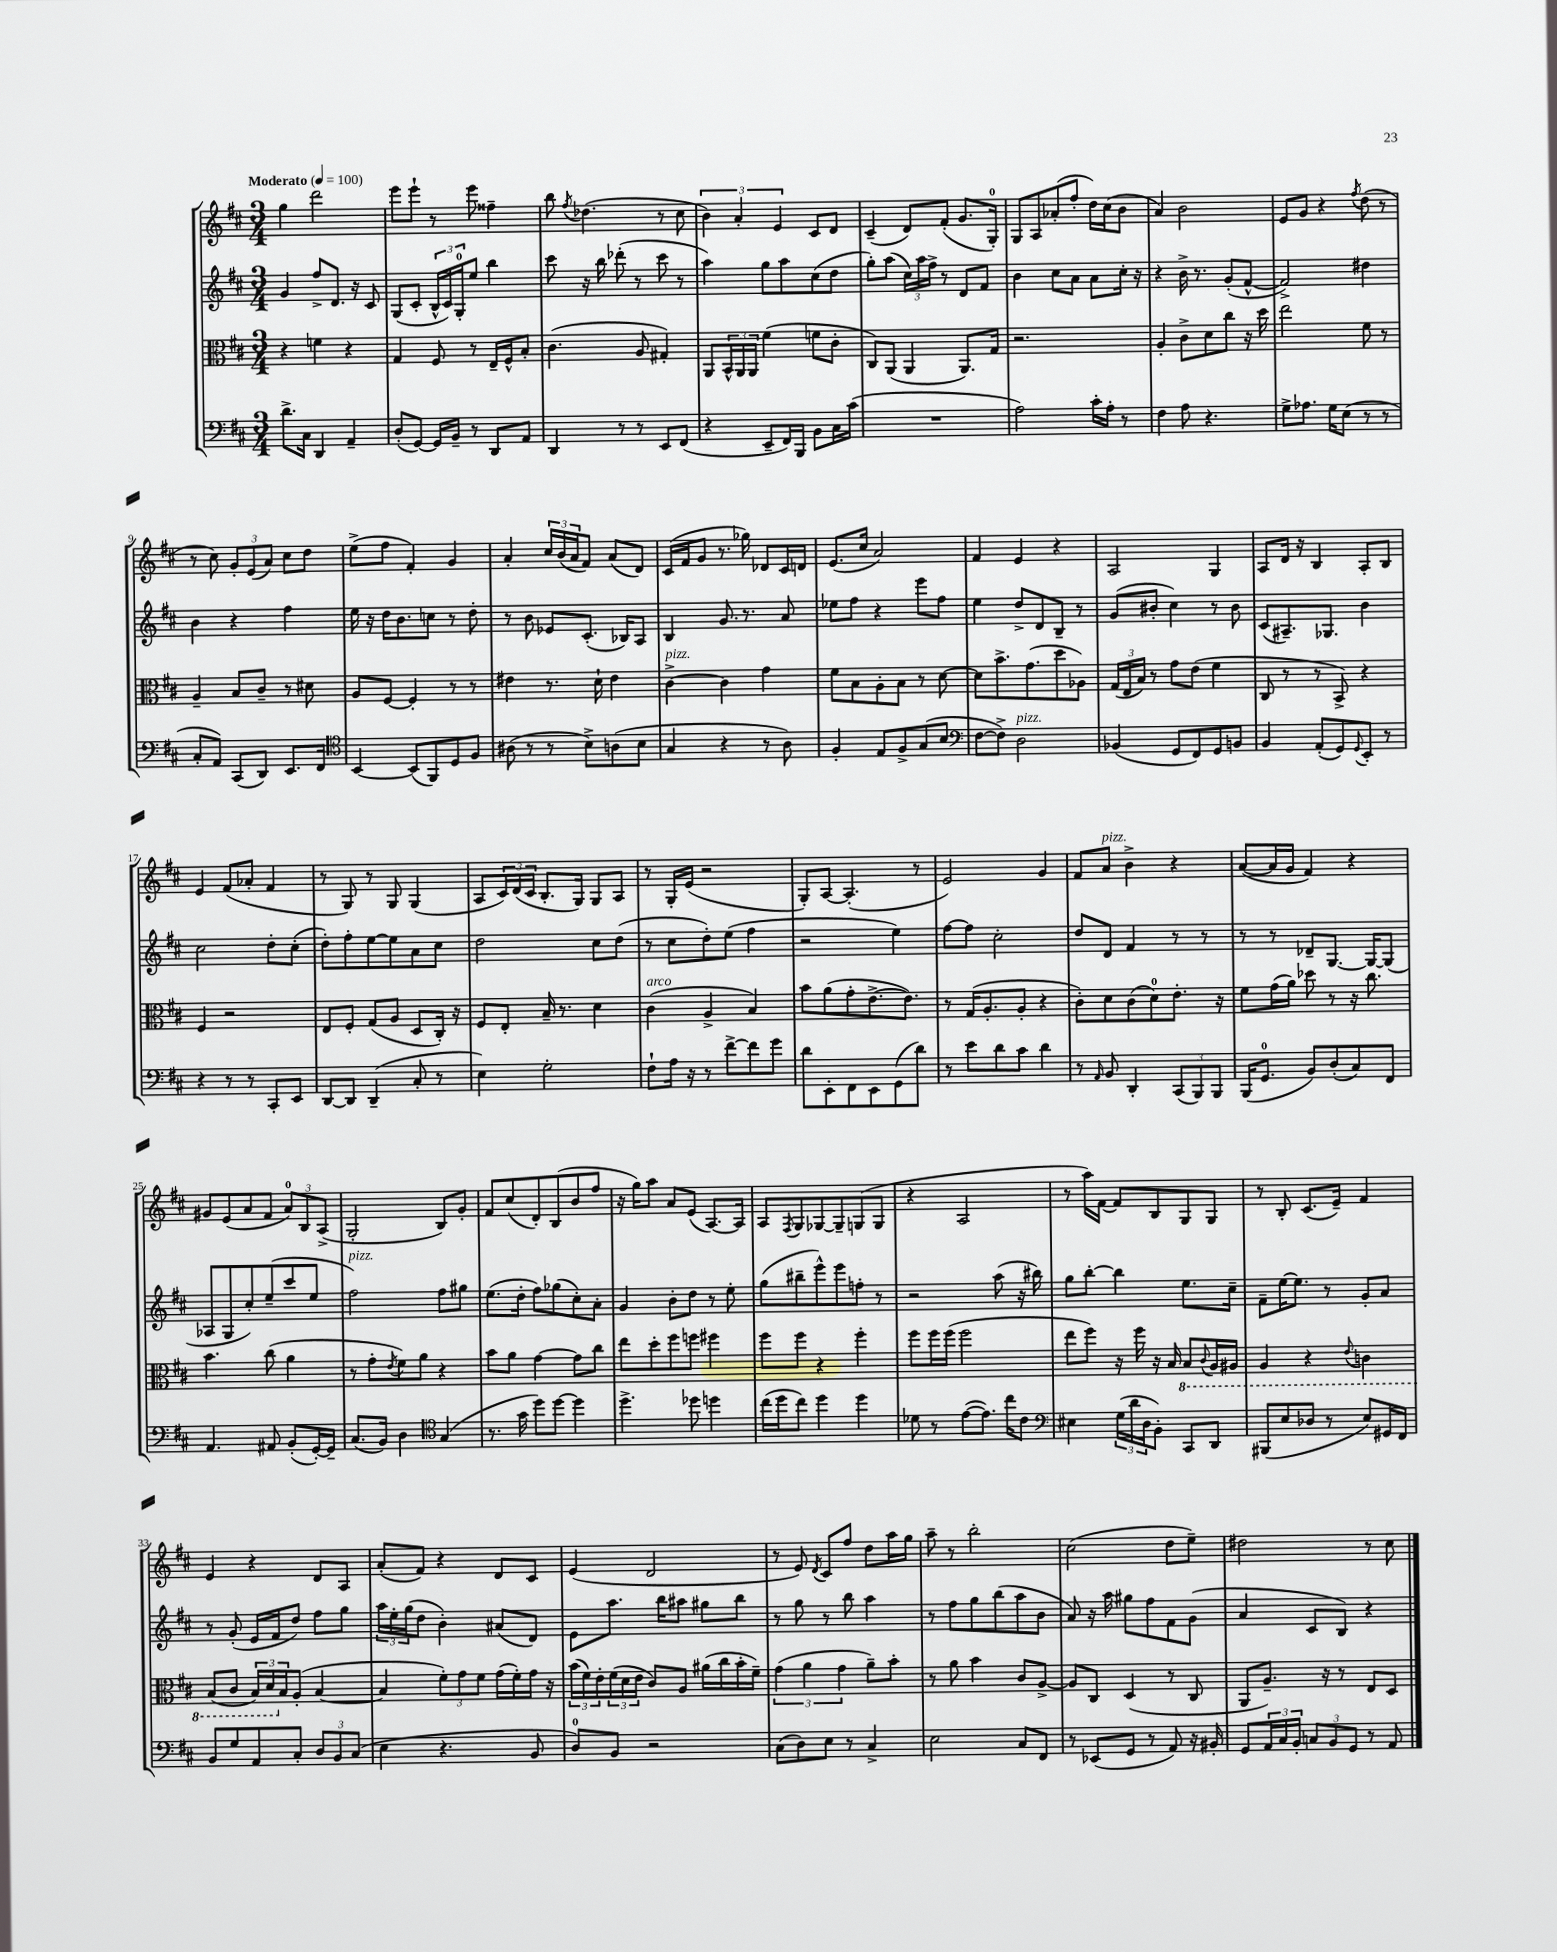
<<
\new StaffGroup <<
\new Staff = "s0" {
    \clef treble \key d \major \numericTimeSignature \time 3/4 \tempo "Moderato" 4 = 100
    g''4 d'''2 |
    e'''8 e'''8-! r8 e'''8 fisis''4-- |
    b''8 \acciaccatura { fis''8 } des''4.( r8 cis''8 |
    \tuplet 3/2 { b'4) a'4-. e'4 } cis'8 d'8 |
    cis'4--( d'8) fis'8-.( g'8. g16-0-.) |
    g8 a8 aes'8-.( fis''8-. d''16) cis''16( b'8 |
    a'4) b'2 |
    e'8 g'8 r4 \acciaccatura { fis''8 } d''8( r8 |
    r8 cis''8) \tuplet 3/2 { g'8-. e'8( a'8) } cis''8 d''8 |
    e''8->( fis''8 fis'4-.) g'4 |
    a'4-. \tuplet 3/2 { cis''16 b'16( a'16 } fis'8) a'8( d'8) |
    cis'16( fis'16 g'8 r8. ges''16) des'8 cis'16 d'16 |
    e'8.( cis''16 a'2) |
    fis'4 e'4 r4 |
    a2 g4 |
    a8 d'16 r16 b4 a8-. b8 |
    e'4 fis'8( aes'8-. fis'4 |
    r8 g8) r8 g8 g4( |
    a8 \tuplet 3/2 { cis'16) d'16( cis'16 } b8.-. g16) g8 a8 |
    r8 g16-. e'16( r2 |
    g8-.) a8~ a4.-.( r8 |
    e'2) g'4 |
    fis'8 a'8^\markup { \italic "pizz." } b'4-> r4 |
    a'8~( a'16 g'16 fis'4) r4 |
    gis'8 e'8( a'8 fis'8 \tuplet 3/2 { a'8-0) b8 a8->( } |
    g2-. b8) g'8-. |
    fis'8 cis''8( d'8-.) b8( b'8 fis''8 |
    r16 g''16) a''8 a'8 e'8( a8.~) a16 |
    a8 \acciaccatura { fis8 } g8 ges8~ ges8-- g8( g8 |
    r4 a2 |
    r8 a''16) fis'16~ fis'8 b8 g8 g8 |
    r8 b8-. cis'8.( e'16--) fis'4 |
    e'4 r4 d'8 a8 |
    a'8-.( fis'8) r4 d'8 cis'8 |
    e'4( d'2 |
    r8 e'8) \acciaccatura { d'8 } cis'8 fis''8 d''8 a''16 g''16 |
    a''8-- r8 b''2-. |
    cis''2( d''8 e''8--) |
    dis''2 r8 cis''8 \bar "|." |
}
\new Staff = "s1" {
    \clef treble \key d \major \numericTimeSignature \time 3/4
    g'4 fis''8-> d'8. r16 cis'8 |
    g8( cis'8-. \tuplet 3/2 { b16-^ cis'16) g16-0-. } e''8 b''4 |
    cis'''8 r16 b''16 des'''8-.( r8 cis'''8 r8 |
    a''4) g''8 a''8 cis''8( d''8 |
    g''8-.) a''8( \tuplet 3/2 { cis''16) a''16 fis''16-> } r8 d'8 fis'8 |
    b'4 cis''8 a'8 a'8 cis''16-. r16 |
    r4 b'16-> r8. g'8-.( fis'8~-^ |
    fis'2->) dis''4 |
    b'4 r4 fis''4 |
    e''16 r16 d''16 b'8. c''8 r8 d''8-. |
    r8 b'8 ees'8 cis'8.-.( bes16) a8 |
    b4 g'8. r8. a'8 |
    ees''8 fis''8 r4 e'''8 fis''8 |
    e''4 d''8-> d'8 b8-- r8 |
    g'8( bis'8-. cis''4) r8 bis'8 |
    cis'8( ais8.--) ges8. b'4 |
    cis''2 d''8-. cis''8-.( |
    d''8-.) fis''8-. e''8~ e''8 a'8 cis''8 |
    d''2 cis''8 d''8( |
    r8 cis''8 d''8-.) e''8( fis''4 |
    r2 e''4) |
    fis''8~ fis''8 cis''2-. |
    d''8 d'8 fis'4 r8 r8 |
    r8 r8 des'8-- g8.~ g16~ g8( |
    aes8 g8 cis''8-.) e''8--( cis'''8 e''8 |
    fis''2^\markup { \italic "pizz." }) fis''8 gis''8 |
    e''8.( d''16-. fis''8) ges''8( cis''8-.) a'8-. |
    g'4 b'8-. d''8 r8 e''8-. |
    g''8( bis''8-- e'''8-^) e'''8 f''8-. r8 |
    r2 a''8( r16 bis''16) |
    g''8 b''8~-. b''4 e''8. cis''16-- |
    fis'8-- e''16~ e''8. r8 g'8-. a'8 |
    r8 g'8-.( e'16 fis'16 d''8) fis''8 g''8 |
    \tuplet 3/2 { a''16 e''16-. g''16( } d''8 b'4-.) ais'8( d'8) |
    e'8 a''8. b''16 ais''8 gis''8 b''8 |
    r8 g''8 r8 b''8 a''4 |
    r8 fis''8 g''8 b''8( a''8 b'8 |
    a'8) r16 a''16 gis''8 fis''8 fis'8 g'8( |
    a'4 cis'8 b8) r4 \bar "|." |
}
\new Staff = "s2" {
    \clef alto \key d \major \numericTimeSignature \time 3/4
    r4 f'4 r4 |
    g4 fis8 r8 e16-- fis16-^ b8-. |
    cis'4.( a8 gis4-.) |
    a,8 \tuplet 3/2 { b,16-^ a,16 a,16 } fis'4( f'8 cis'8-. |
    cis8) a,8( a,4 a,8.) g16 |
    r2. |
    a4-. cis'8-> d'8 cis''8 r16 d''16 |
    e''2 fis'8 r8 |
    a4-- b8 cis'8-- r8 dis'8 |
    a8 fis8~ fis4-. r8 r8 |
    eis'4 r8. d'16-! eis'4 |
    cis'4~->^\markup { \italic "pizz." } cis'4 g'4 |
    fis'8 b8 a8-. b8 r8 d'8~ |
    d'8 b'8.-> g'8.( d''8 aes8) |
    \tuplet 3/2 { g16( e16 b16) } r8 g'8 e'8( fis'4 |
    cis8 r8 r8 b,8->) r4 |
    fis4 r2 |
    e8 fis8-. g8( a8 d8 cis16-.) r16 |
    fis8 e8-. b16-- r8. d'4 |
    cis'4^\markup { \italic "arco" }( a4-> b4) |
    b'8 a'8( g'8-. e'8.~-> e'8.) |
    r8 g16( a8.-. a8-. r4 |
    cis'8-.) d'8 cis'8( d'8-0) e'8.-. r16 |
    fis'8 g'16( a'16) des''8 r8 r16 cis''8. |
    b'4. cis''8( a'4 |
    r8 g'8-. \acciaccatura { e'8 } fis'8) a'8 r4 |
    b'8 a'8 g'4~ g'8 cis''8 |
    e''8 d''8-. fis''8 f''8 fis''4 |
    fis''8 fis''8 r4 fis''4-. |
    fis''8 fis''16 fis''16( fis''2 |
    e''8 fis''8) r16 fis''16 r16 b16 \ottava #-1 b,8 \appoggiatura { cis8 } a,16 ais,16 |
    a,4 r4 \appoggiatura { e8 } c4 |
    b,8( cis8 \tuplet 3/2 { b,16) d16 \ottava #0 b16 } a8-.( b4~ |
    b4 \tuplet 3/2 { fis'8-.) g'8 fis'8 } g'16( fis'16-.) g'16 r16 |
    \tuplet 3/2 { b'16( fis'16) e'16-. } \tuplet 3/2 { fis'16( d'16 e'16 } cis'8) a8 ais'16( cis''16 b'16-. fis'16--) |
    \tuplet 3/2 { g'4( a'4 g'4 } a'8--) b'8-. |
    r8 a'8 b'4 cis'8 a8~-> |
    a8 cis8 d4( r8 cis8 |
    a,8 a8.--) r16 r8 e8 d8 \bar "|." |
}
\new Staff = "s3" {
    \clef bass \key d \major \numericTimeSignature \time 3/4
    d'8.-> cis16 d,4 a,4-- |
    d8-.( g,8~) g,16 b,16-- r8 d,8 a,8 |
    d,4 r8 r8 e,8 fis,8( |
    r4 e,8-- fis,16) b,,16 b,8 cis16 cis'16( |
    R2. |
    a2) cis'16-. a16-. r8 |
    fis4 a8 r4. |
    g8-> aes8. g16 e8( r8 r8 |
    cis8-. a,8) cis,8( d,8) e,8. fis,16 |
    \clef tenor b,4~ b,8( fis,8) d8 fis8 |
    ais8( r8 r8 b8->) a8( b8 |
    g4 r4 r8 a8) |
    fis4-. e8 fis8-> g8( b8 |
    \clef bass fis8~ fis8->) d2^\markup { \italic "pizz." } |
    bes,4( g,8 fis,8) g,8 b,8 |
    b,4 a,8-.( g,8) \appoggiatura { g,8 } e,8-. r8 |
    r4 r8 r8 cis,8-. e,8 |
    d,8~ d,8 d,4--( cis8-. r8 |
    e4) g2-. |
    fis8-! a16 r16 r8 fis'8~-> fis'8 g'8 |
    d'8 e,8-. fis,8 e,8 g,8( d'8) |
    r8 e'8 d'8 cis'8 d'4 |
    r8 \grace { a,16 } b,8 d,4-. \tuplet 3/2 { cis,8( b,,8) b,,8 } |
    b,,16( g,8.-0 b,8) d8-.( cis8) fis,8 |
    a,4. ais,8 b,8-.( g,16~-.) g,16-- |
    cis8.( b,16) d4 \clef tenor g4( |
    r8. g'16 d''8) d''8~ d''4 |
    d''4.-> des''8 d''4 |
    cis''16( d''16 cis''8) d''4 d''4 |
    des'8 r8 e'8~( e'8.) cis''16 cis'8 |
    \clef bass eis4 \tuplet 3/2 { g16( d'16 d16 } b,8-.) cis,8 d,8 |
    bis,,8( e8 des8 r8 e8) gis,16 fis,16 |
    b,8 g8 a,8 cis8-. \tuplet 3/2 { d8 b,8 cis8( } |
    e4 r4. b,8 |
    d8-0) b,8 r2 |
    cis8( d8) e8 r8 cis4-> |
    e2 cis8 fis,8 |
    r8 ees,8( g,8 r8 a,8) r16 bis,16-. |
    g,8 \tuplet 3/2 { a,16 cis16 b,16-. } \tuplet 3/2 { c8 b,8 g,8 } r8 a,8 \bar "|." |
}
>>
>>
